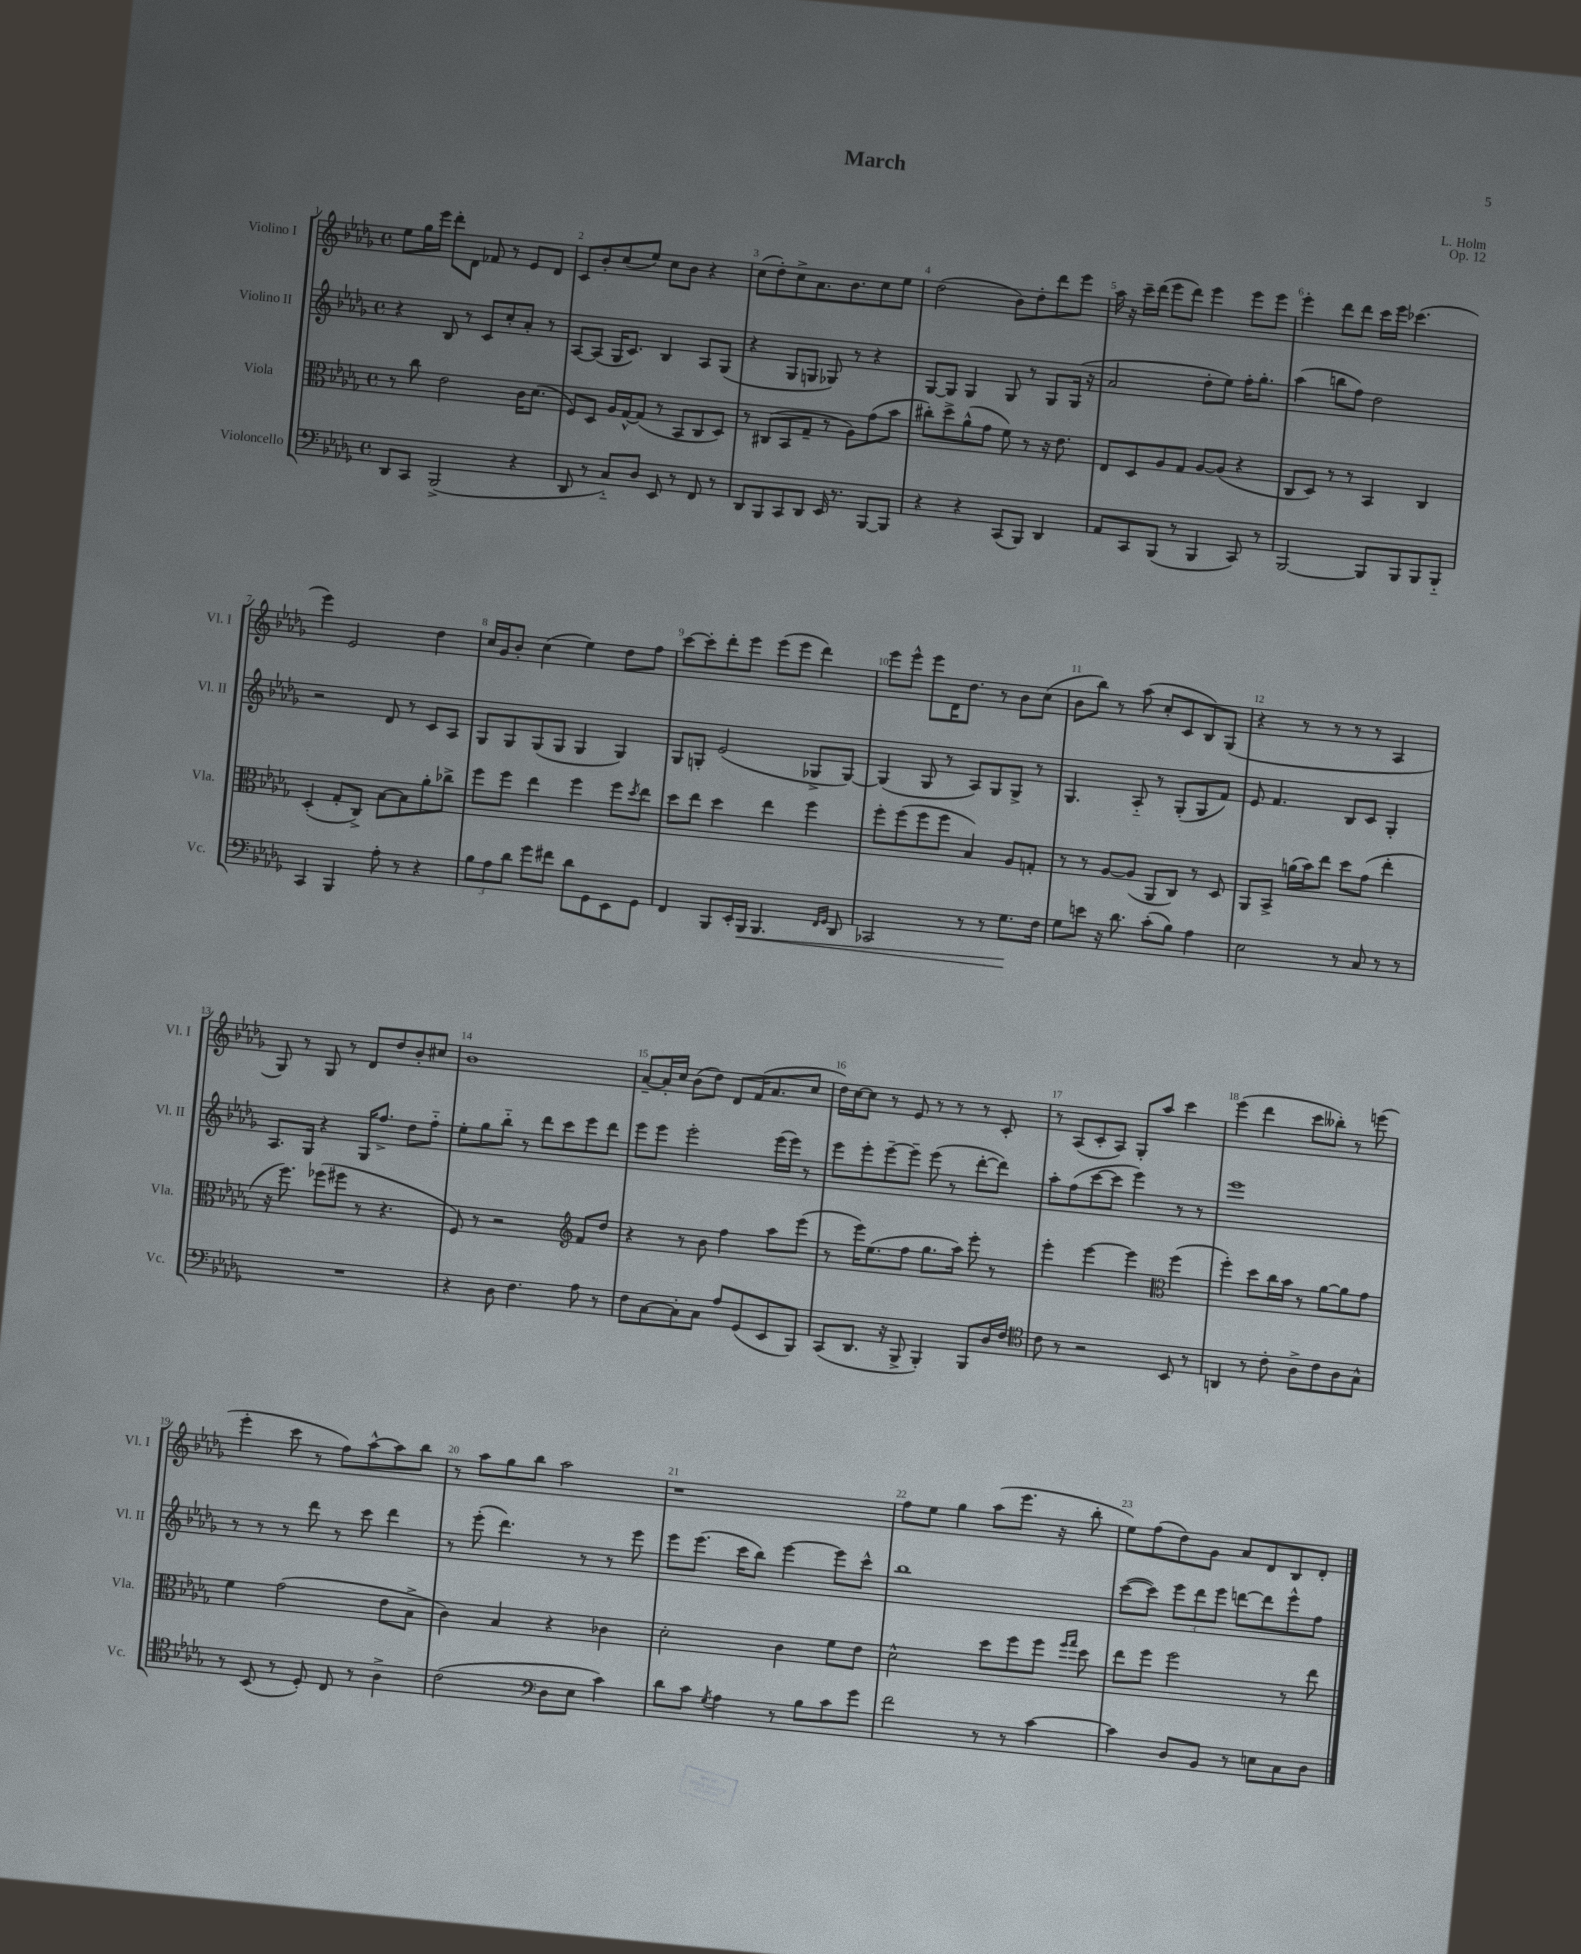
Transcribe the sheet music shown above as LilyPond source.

\header { title = "March" composer = "L. Holm" opus = "Op. 12" }
<<
\new StaffGroup <<
\new Staff = "s0" \with { instrumentName = "Violino I" shortInstrumentName = "Vl. I" } {
    \clef treble \key des \major \defaultTimeSignature \time 4/4
    ees''8 ges''16 ees'''16 des'''8-. des'8 fes'8 r8 ees'8 des'8 |
    c'8 bes'8-. c''8( ees''8) c''8 bes'8 r4 |
    c''8( des''8-.) c''8-> aes'8. bes'8. c''8 ees''8 |
    des''2( bes'8) des''8-. des'''8 ees'''8 |
    aes''16 r16 c'''16-- des'''16( ees'''8 des'''8) ees'''4 ees'''8 ees'''8 |
    ees'''4-. des'''8 des'''8 c'''16 ees'''16 ces'''4.( |
    ees'''4) ees'2 des''4 |
    c''16 ges'16 bes'8-. c''4( ees''4) des''8 f''8 |
    c'''8~ c'''8-. des'''8-. ees'''8 ees'''8( ees'''8 des'''4) |
    ees'''8 ees'''8-^ ees'''8 des'16 des''8. r8 bes'8 c''8( |
    bes'8 bes''8) r8 aes''8( c''8-. c'8 bes8) ges8( |
    r4 r8 r8 r8 r8 aes4 |
    ges8) r8 ges8 r8 des'8 des''8 bes'8-. cis''8 |
    bes'1 |
    aes'8~-- aes'16-. c''16 bes'8( des''8) des'8 f'16( aes'8. c''8 |
    des''16) c''16~ c''8 r8 ees'8 r8 r8 r8 c'8-. |
    r8 aes8( c'8-. aes8) ges8-. aes''8 c'''4 |
    ees'''4( des'''4 c'''8 beses''8-.) r8 e'''8( |
    ees'''4-. c'''8 r8 f''8) aes''8~-^ aes''8 bes''8 |
    r8 aes''8 ges''8 bes''8 aes''2 |
    r1 |
    f''8 ees''8 ges''4 aes''8( ees'''8. r16 bes''8-. |
    ees''8) f''8( des''8) ges'8 aes'8 des'8 bes8 des'8-. \bar "|." |
}
\new Staff = "s1" \with { instrumentName = "Violino II" shortInstrumentName = "Vl. II" } {
    \clef treble \key des \major \defaultTimeSignature \time 4/4
    r4 bes8 r8 c'8 c''8-. aes'8-. r8 |
    aes8~ aes8( ges16 c'8.) bes4 aes8 ges8( |
    r4 ges8 g8 ges8) r8 r4 |
    ges8~ ges8 ges4 ges8 r8 ges8 ges16( r16 |
    aes'2 des''8-. ees''8) f''16-. ges''8.-. |
    aes''4( b''8 f''8) des''2 |
    r2 des'8 r8 c'8 aes8 |
    ges8 ges8 ges8( ges8 ges4 ges4) |
    ges8 g8-. ees'2( ges8-> ges8~) |
    ges4( ges8 r8 aes8) ges8 ges8-> r8 |
    ges4. aes8-_ r8 ges8-.( ges8 f'8) |
    ees'8 f'4. bes8 c'8 ges4-. |
    aes8. ges16 r4 ges16 f''8.-> des''8 f''8-_ |
    ees''8-. ges''8 bes''8-_ r8 des'''8 c'''8 ees'''8 des'''8 |
    ees'''8 ees'''8 ees'''2-. ees'''16( ees'''16) r8 |
    ees'''8 ees'''8-. ees'''8~-- ees'''8-- ees'''8( r8 des'''8~-. des'''8) |
    aes''8-. f''8( c'''8~ c'''8 ees'''4) r8 r8 |
    ees'''1 |
    r8 r8 r8 des'''8 r8 c'''8 des'''4 |
    r8 ees'''8-.( des'''4.) r8 r8 ees'''8 |
    ees'''8 ees'''8.( c'''16 bes''8) ees'''4~ ees'''8 c'''8-^ |
    bes''1 |
    c'''8~( c'''8) \tuplet 3/2 { ees'''8 des'''8 ees'''8 } d'''8~ d'''8 ees'''8-^ f''8 \bar "|." |
}
\new Staff = "s2" \with { instrumentName = "Viola" shortInstrumentName = "Vla." } {
    \clef alto \key des \major \defaultTimeSignature \time 4/4
    r8 c''8 ees'2 c'16 des'8.( |
    f8) des8 aes16 ges16~-^ ges8( r8 bes,8 c8 des8) |
    r8 cis8( bes,8 ges8-- r8 aes8) ges'8( bes'8 |
    cis''8-.) des''8-> aes'8-^( ges'8 f'8) r8 r16 ees'8. |
    ees8 des8 aes8 ges8 aes8~ aes8( r4 |
    c8 des8) r8 r8 bes,4 c4 |
    des4-.( ges8-. c8->) bes8~ bes8 aes'8-. ces''8-> |
    f''8 f''8 ees''4 f''4 f''8 \acciaccatura { des''8 } ees''8 |
    des''8 ees''8 des''4 ees''4 f''4 |
    f''8-. f''8( f''8 f''8 bes4) aes8 g8-. |
    r8 r8 aes8~ aes8( aes,8 c8) r8 des8 |
    aes,8 bes,8-> a'16( bes'16) ees''8 des''8 ges'8( ees''4-. |
    r16 f''8.) fes''8( fis''8 r8 r4. |
    f8) r8 r2 \clef treble f'8 des''8 |
    r4 r8 bes'8 f''4 aes''8 ees'''8( |
    r8 ees'''16) ees''8.( f''8 ges''8. aes''16) ees'''8-. r8 |
    ees'''4-. ees'''4~ ees'''4 \clef alto f''4( |
    f''4-.) des''8 c''16 bes'16 r8 aes'8~ aes'8 ges'8 |
    f'4 ges'2( ees'8 bes8-> |
    c'4) bes4 r4 ces'4 |
    des'2-. c'4 f'8 ees'8 |
    des'2-^ des''8 f''8 f''8 \grace { f''16 ges''16 } des''8 |
    ees''8 f''8 f''2 r8 ees''8 \bar "|." |
}
\new Staff = "s3" \with { instrumentName = "Violoncello" shortInstrumentName = "Vc." } {
    \clef bass \key des \major \defaultTimeSignature \time 4/4
    des,8 c,8 bes,,2->( r4 |
    des,8 r8 c8-_) des8 ees,8 r8 f,8 r8 |
    des,8 bes,,8 c,8 des,8 ees,16 r8. bes,,8~ bes,,8 |
    r4 r4 c,8( bes,,8) des,4 |
    aes,8 c,8 bes,,8( r8 bes,,4 c,8) r8 |
    bes,,2~ bes,,8 bes,,8 bes,,8 bes,,8-_ |
    c,4 bes,,4 aes8-. r8 r4 |
    \tuplet 3/2 { bes8 aes8 des'8 } ges'8 fis'8 des'8 ges,8 ees,8 ges,8 |
    f,4 bes,,8 ees,16-. bes,,16\< bes,,4. \grace { f,16 ges,16 } des,8 |
    ces,2 r8 r8 ges8.\! f16 |
    ges8 e'8 r16 des'8. c'8-.( bes8) aes4 |
    ees2 r8 c8 r8 r8 |
    R1 |
    r4 des8 f4. aes8 r8 |
    f8 c8~ c8-. c8 aes8 ges,8( ees,8 bes,,8) |
    c,8( des,8. r16 bes,,8-> bes,,4-.) bes,,8 des16 f16 |
    \clef tenor c'8 r8 r2 bes,8 r8 |
    a,4 r8 c'8-. aes8-> c'8 aes8 ges8-^ |
    r8 bes,8( r8 des8-.) c8 r8 aes4-> |
    c'2( \clef bass des8 ees8 c'4) |
    des'8 c'8 \acciaccatura { ges8 } aes4 r8 bes8 c'8 ges'8 |
    f'2 r8 r8 c'4~ |
    c'4 des8 bes,8 r8 e8 c8 des8 \bar "|." |
}
>>
>>
\layout { \context { \Score \override BarNumber.break-visibility = ##(#f #t #t) barNumberVisibility = #all-bar-numbers-visible } }
